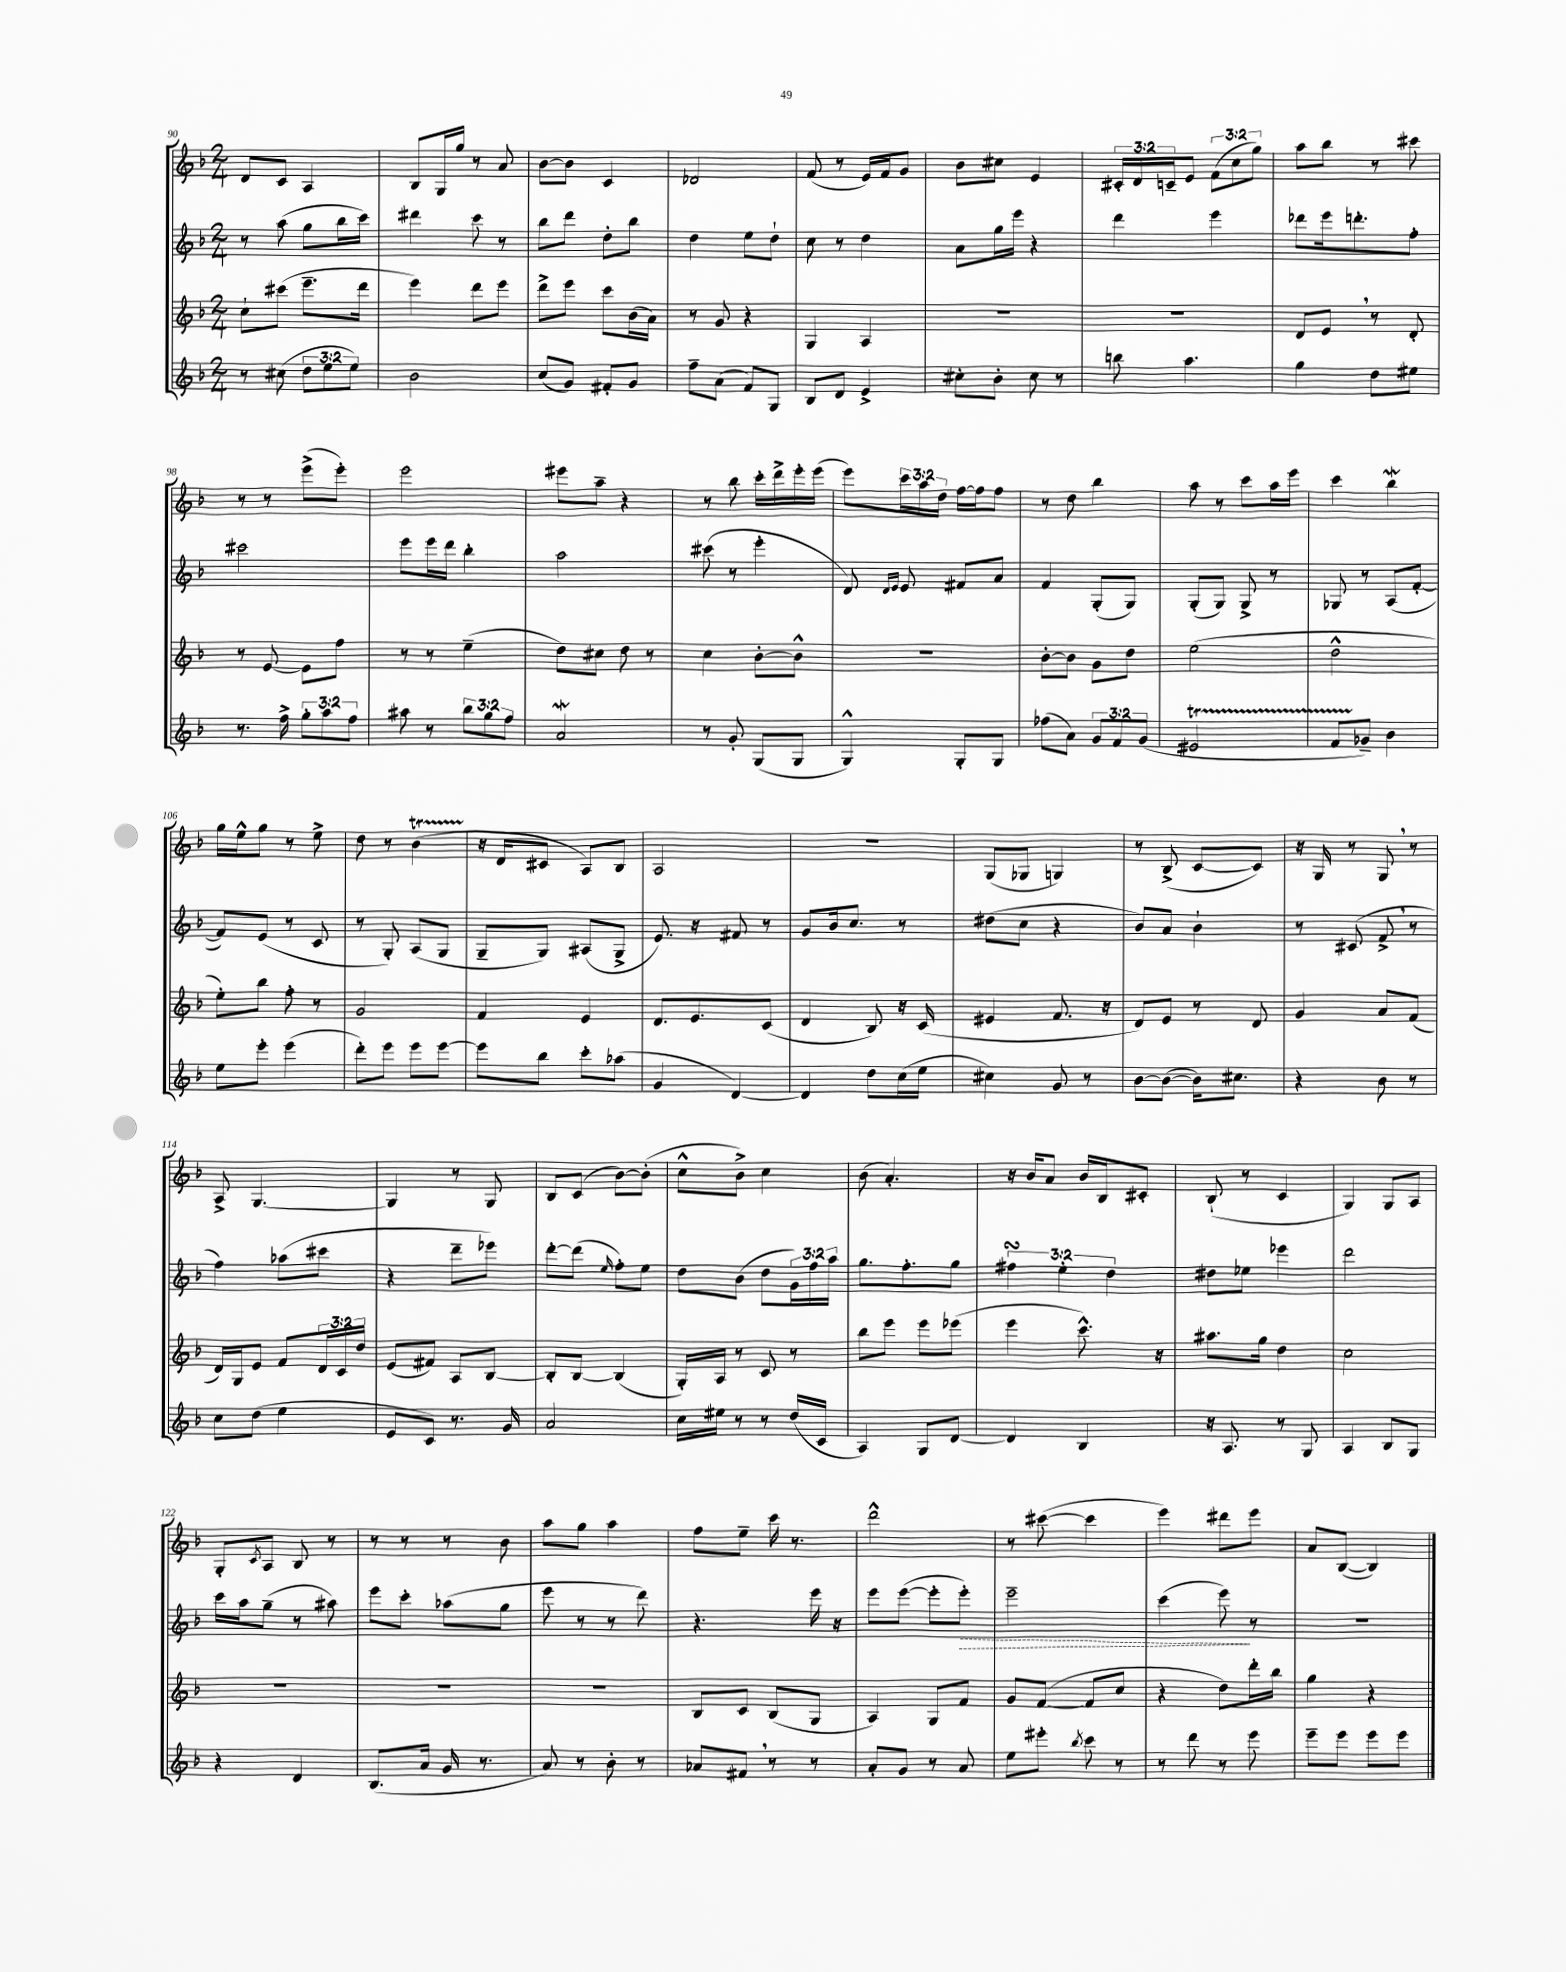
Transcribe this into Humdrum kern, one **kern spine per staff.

**kern	**kern	**kern	**kern
*staff4	*staff3	*staff2	*staff1
*clefG2	*clefG2	*clefG2	*clefG2
*k[b-]	*k[b-]	*k[b-]	*k[b-]
*M2/4	*M2/4	*M2/4	*M2/4
8r	8cc`	8r	8d
(8cc#	(8ccc#	(8aa	8c
12dd	8.eee~	8gg	4A
12ee	.	.	.
.	.	16bb-	.
12ee)	.	.	.
.	16ddd	16ccc)	.
=	=	=	=
2b-	4eee)	4ddd#	8B-
.	.	.	16G
.	.	.	16gg
.	8ddd	8ccc	8r
.	8eee	8r	8a
=	=	=	=
(8cc	8ddd^	8bb-	[8b-
8g)	8eee	8ddd	8b-]
8f#'	8ccc	8dd'	4c
8g	(16b-	8bb-	.
.	16a)	.	.
=	=	=	=
8ff~	8r	4dd	2d-
(8a	8g	.	.
8f)	4r	8ee	.
8G	.	8dd`	.
=	=	=	=
8B-	4G	8cc	(8f
8d	.	8r	8r
4e^	4A	4dd	16e)
.	.	.	16f
.	.	.	8g
=	=	=	=
8cc#'	2r	8a	8b-
8b-'	.	16gg	8cc#
.	.	16eee	.
8cc#	.	4r	4e
8r	.	.	.
=	=	=	=
8bb	2r	4ddd	24c#'
.	.	.	24d
.	.	.	24c~
4.aa	.	.	8e
.	.	4eee	(12f
.	.	.	12cc
.	.	.	12gg)
=	=	=	=
4gg	8d	8ddd-	8aa
.	8e	16eee	8bb-
.	.	8.ddd'	.
8dd	8r	.	8r
8ee#	8d'	8ff'	8ccc#
=	=	=	=
8.r	8r	2ccc#	8r
.	[8e	.	8r
16ff^	.	.	.
12gg'	8e]	.	(8eee^
12aa	.	.	.
.	8ff	.	8eee')
12ff	.	.	.
=	=	=	=
8aa#	8r	8eee	2eee
8r	8r	16eee	.
.	.	16ddd	.
12bb-	(4ee~	4bb-'	.
12gg	.	.	.
12ff	.	.	.
=	=	=	=
2a	8dd)	2aa	8eee#
.	8cc#	.	8aa~
.	8dd	.	4r
.	8r	.	.
=	=	=	=
8r	4cc	(8ccc#	8r
8g'	.	8r	8bb-
(8G	[8b-'	4eee'	16ccc'
.	.	.	16ddd^
8G	8b-^^]	.	16eee'
.	.	.	(16eee
=	=	=	=
4G^^)	2r	8d)	8eee)
.	.	16qqd	.
.	.	16qqe	.
.	.	8e	24ccc
.	.	.	24aa
.	.	.	24dd
8G'	.	8f#	[16ff
.	.	.	16ff]
8G	.	8a	8ff
=	=	=	=
(8ff-	[8b-'	4f	8r
8a)	8b-]	.	8dd
12g	8g	(8G'	4bb-
12f	.	.	.
.	8dd	8G)	.
(12g	.	.	.
=	=	=	=
2e#	(2ee	(8G'	8aa
.	.	8G)	8r
.	.	8G^	8ccc
.	.	8r	16aa
.	.	.	16eee
=	=	=	=
8f	2dd^^	8G-	4ccc
8g-~)	.	8r	.
4b-	.	(8A	4bb-
.	.	[8f'	.
=	=	=	=
8ee	8ee')	8f])	16gg
.	.	.	16ee^^
8eee'	8bb-	(8e	8gg
(4eee	8ff'	8r	8r
.	8r	8c	8ee^
=	=	=	=
8ddd')	2g	8r	8dd
8eee	.	8G')	8r
8eee	.	(8A	(4b-
[8eee	.	8G	.
=	=	=	=
8eee]	4f	8G~	16r
.	.	.	16d
8bb-	.	8G)	8c#
8ccc'	4e	(8A#	8A)
(8aa-	.	8G^	8B-
=	=	=	=
4g	8.d	8.e)	2A
.	8.e	16r	.
[4d)	.	8f#	.
.	(8c	8r	.
=	=	=	=
4d]	4d	8g	2r
.	.	16b-	.
.	.	8.cc	.
8dd	8B-)	.	.
(16cc	16r	8r	.
16ee	(16c	.	.
=	=	=	=
4cc#)	4e#	(8dd#	(8G
.	.	8cc	8G-
8g	8.f	4r	4G)
8r	.	.	.
.	16r	.	.
=	=	=	=
[8b-	8d)	8b-)	8r
(8b-_	8e	8a	(8B-^
16b-])	8r	4b-`	[8c
8.cc#	.	.	.
.	8d	.	8c])
=	=	=	=
4r	4g	8r	16r
.	.	.	16G
.	.	(8c#	8r
8b-	8a	8f^	8G
8r	(8f	8r	8r
=	=	=	=
8cc	16d)	4ff)	8A^
.	16G	.	.
(8dd	8e	.	[4.G
4ee	8f	(8aa-	.
.	24d	8ccc#	.
.	24c	.	.
.	24dd	.	.
=	=	=	=
8e	(8e	4r	4G]
8c)	8f#)	.	.
8.r	8A	8ddd~	8r
.	[8B-	8eee-)	8G
16g	.	.	.
=	=	=	=
2a	8B-']	[8ddd'	8B-
.	[8B-	(8ddd]	(8c
.	.	16qqee	.
.	(4B-]	8ff')	[8b-)
.	.	8ee	(8b-']
=	=	=	=
16cc	16G')	8dd	8cc^^
16ee#	16A	.	.
8r	8r	(8b-	8b-^)
8r	8c	8dd	4cc
(16dd	8r	24g)	.
.	.	24ff	.
16c	.	.	.
.	.	24aa	.
=	=	=	=
4A)	8bb-	8.gg	(8b-
.	8eee	.	4.a')
.	.	8.ff'	.
8G	8eee	.	.
[8d	(8eee-	8gg	.
=	=	=	=
4d]	4eee	6ff#	16r
.	.	.	16b-
.	.	.	8a
.	.	6ee'	.
4B-	8.ccc^^)	.	16b-
.	.	.	16B-
.	.	6dd	.
.	.	.	8c#'
.	16r	.	.
=	=	=	=
16r	8.aa#	8dd#	(8B-`
8.A	.	.	.
.	.	8ee-	8r
.	16gg	.	.
8r	4dd	4eee-	4c
8G	.	.	.
=	=	=	=
4A	2cc	2ddd	4G)
8B-	.	.	8G
8G	.	.	8A
=	=	=	=
4r	2r	16ccc	8G'
.	.	16aa	.
.	.	.	8qc
.	.	(8gg~	8A
4d	.	8r	8B-
.	.	8aa#)	8r
=	=	=	=
(8.B-	2r	8eee	8r
.	.	8ccc'	8r
16a	.	.	.
16g	.	(8aa-	8r
8.r	.	.	.
.	.	8gg	8b-
=	=	=	=
8a)	2r	8eee	8aa
8r	.	8r	8gg
8b-'	.	8r	4aa
8r	.	8ddd)	.
=	=	=	=
8a-	8B-	4.r	8ff
8f#	8c	.	8ee~
8r	(8B-	.	16ccc
.	.	.	8.r
8r	8G	16eee	.
.	.	16r	.
=	=	=	=
8a'	4A)	8eee	2ddd^^
8g	.	([8eee	.
8r	8G	8eee']	.
8a	8f	8eee')	.
=	=	=	=
8ee	8g	2eee~	8r
8eee#'	([8f	.	([8ccc#
8qbb-	.	.	.
8ccc	8f]	.	4ccc#]
8r	8cc	.	.
=	=	=	=
8r	4r	(4ccc	4eee)
8ddd	.	.	.
8r	8dd)	8eee)	8ddd#
8eee	16ddd'	8r	8eee
.	16bb-	.	.
=	=	=	=
8eee~	4gg	2r	8a
8eee	.	.	([8B-
8eee	4r	.	4B-])
8eee	.	.	.
==	==	==	==
*-	*-	*-	*-
